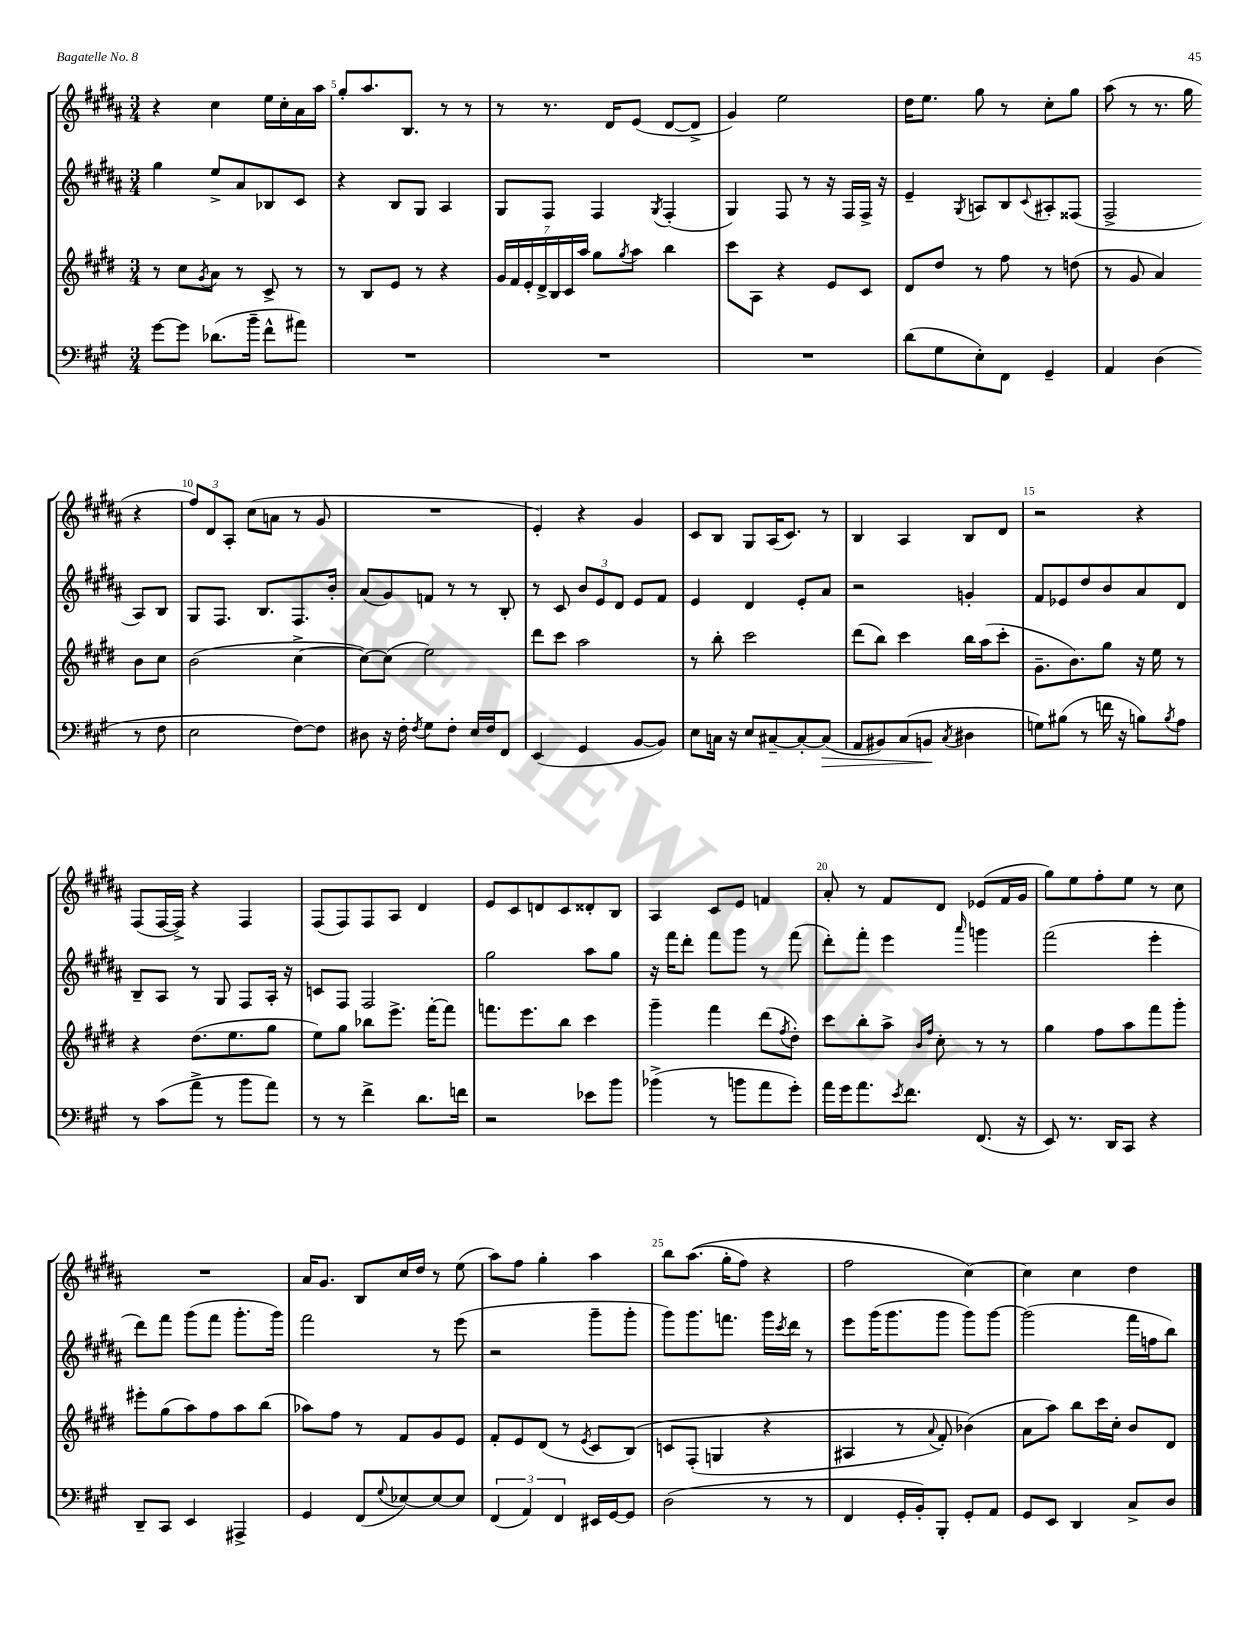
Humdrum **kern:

**kern	**kern	**kern	**kern
*staff4	*staff3	*staff2	*staff1
*clefF4	*clefG2	*clefG2	*clefG2
*k[f#c#g#]	*k[f#c#g#d#]	*k[f#c#g#d#a#]	*k[f#c#g#d#a#]
*M3/4	*M3/4	*M3/4	*M3/4
[8g#\L	8r	4gg#\	4r
8g#\]J	8cc#\L	.	.
.	8qg#/	.	.
(8.d-\L	8a\J	8ee^/L	4cc#\
.	8r	8a#/	.
16b~\Jk	.	.	.
8f#^^\L	8c#^/	8B-/	16ee\LL
.	.	.	16cc#'\
8a#\J)	8r	8c#/J	16a#\
.	.	.	16aa#\JJ
=	=	=	=
2.r	8r	4r	8gg#'/L
.	8B/L	.	8.aa#/
.	8e/J	8B/L	.
.	.	.	8.B/J
.	8r	8G#/J	.
.	4r	4A#/	8r
.	.	.	8r
=	=	=	=
2.r	28g#/LL	8G#/L	8r
.	28f#/	.	.
.	28e'/	.	.
.	28d#^/	.	.
.	.	8F#/J	8.r
.	28B/	.	.
.	28c#/	.	.
.	28aa/JJ	.	.
.	8gg#\L	4F#/	.
.	.	.	16d#/LK
.	8qgg#/	.	.
.	8aa\J	.	(8e/J
.	.	8qG#/	.
.	4bb\	(4F#'/	[8d#/L
.	.	.	8d#^/]J
=	=	=	=
2.r	8ccc#\L	4G#/)	4g#/)
.	8A\J	.	.
.	4r	8F#/	2ee\
.	.	8r	.
.	8e/L	16r	.
.	.	16F#/LL	.
.	8c#/J	16F#^/JJ	.
.	.	16r	.
=	=	=	=
(8d\L	8d#/L	4e~/	16dd#\LK
.	.	.	8.ee\J
8G#\	8dd#/J	.	.
.	.	8qG#/	.
8E'\)	8r	8A/L	8gg#\
8FF#\J	8ff#\	8B/	8r
.	.	8qqc#/	.
4GG#~/	8r	8A#'/	8cc#'\L
.	(8dd\	(8F##/J	8gg#\J
=	=	=	=
4AA/	8r	2F#^/	(8aa#\
.	8g#/	.	8r
(4D\	4a/)	.	8.r
.	.	.	16gg#\
8r	8b\L	8A#/L)	4r
8F#\	8cc#\J	8B/J	.
=	=	=	=
2E\	(2b\	8G#/L	12ff#/L)
.	.	.	12d#/
.	.	8.F#/J	.
.	.	.	12A#'/J
.	.	.	(8cc#\L
.	.	8.B/L	.
.	.	.	8a\J
[8F#\L)	[4cc#^\	8.F#/	8r
8F#\]J	.	.	8g#/
.	.	16b'/Jk	.
=	=	=	=
8D#\	8cc#\_L)	(8a#/L	2.r
16r	(8cc#\]J	8g#/)	.
16F#'\	.	.	.
8qF#/	.	.	.
8G#\L	2ee\)	8f/J	.
8F#'\J	.	8r	.
16E/LL	.	8r	.
16F#/J	.	.	.
8FF#/J	.	8B'/	.
=	=	=	=
(4EE/	8ddd#\L	8r	4e'/)
.	8ccc#\J	8c#/	.
4GG#/	2aa\	12b/L	4r
.	.	12e/	.
.	.	12d#/J	.
[8BB/L	.	8e/L	4g#/
8BB/]J)	.	8f#/J	.
=	=	=	=
8E\L	8r	4e/	8c#/L
16C\Jk	8bb'\	.	8B/J
16r	.	.	.
8E/L	2ccc#\	4d#/	8G#/L
[8C#~/	.	.	(16A#/K
.	.	.	8.c#/J)
8C#'/_	.	8e'/L	.
(8C#/]J	.	8a#/J	8r
=	=	=	=
8AA/L	(8ddd#\L	2r	4B/
8BB#/)	8bb\J)	.	.
(8C#/	4ccc#\	.	4A#/
8BB/J	.	.	.
8qC#/	.	.	.
4D#\	16bb\LL	4g'/	8B/L
.	(16aa\J	.	.
.	8ccc#'\J	.	8d#/J
=	=	=	=
8G\L)	8.g#~\L	8f#/L	2r
(8B#\J	.	8e-/	.
.	8.b\)	.	.
8r	.	8dd#/	.
16f\	8gg#\J	8b/	.
16r	.	.	.
8B\L)	16r	8a#/	4r
.	16ee\	.	.
8qB/	.	.	.
8A\J	8r	8d#/J	.
=	=	=	=
8r	4r	8B~/L	(8F#/L
(8c#\L	.	8A#/J	[16F#/L
.	.	.	16F#^/]JJ)
8a^\J	(8.dd#\L	8r	4r
8r	.	8G#/	.
.	8.ee\	.	.
8b\L	.	8F#/L	4F#/
8a\J)	8gg#\J	16A#'/Jk	.
.	.	16r	.
=	=	=	=
8r	8ee\L)	8c/L	(8F#/L
8r	8gg#\J	8F#/J	8F#/)
4f#^\	8bb-\L	2F#/	8F#/
.	8.eee^\J	.	8A#/J
8.d\L	.	.	4d#/
.	[16fff#'\LK	.	.
.	8fff#\]J	.	.
16f\Jk	.	.	.
=	=	=	=
2r	8.fff\L	2gg#\	8e/L
.	.	.	8c#/
.	8.eee\	.	.
.	.	.	8d/
.	8bb\J	.	8c#/
8e-\L	4ccc#\	8aa#\L	8d##'/
8b\J	.	8gg#\J	8B/J
=	=	=	=
(4b-^\	4ggg#~\	16r	4A#/
.	.	16fff#\LK	.
.	.	8ddd#'\J	.
8r	4fff#\	8fff#\L	8c#/L
8b\L	.	8ggg#\J	8e/J
8a\	(8ddd#\L	8r	4f/
.	8qff#/	.	.
8g#'\J)	8dd#'\J)	(8fff#\	.
=	=	=	=
16a\LL	8ccc#\L	8ddd#'\L)	8a#'/
16g#\J	.	.	.
8.a\	8bb'\	8fff#'\J	8r
.	8aa^\J	4eee\	8f#/L
8qe/	.	.	.
8.f#\J	.	.	.
.	16qqb/LL	.	.
.	16qqff#/JJ	.	.
.	8cc#'\	.	8d#/J
.	.	16qqaaa#/	.
(8.FF#/	8r	4ggg\	(8e-/L
.	8r	.	16f#/L
16r	.	.	16g#/JJ
=	=	=	=
8EE/)	4gg#\	(2fff#\	8gg#\L)
8.r	.	.	8ee\
.	8ff#\L	.	8ff#'\
16DD/LK	.	.	.
8CC#/J	8aa\	.	8ee\J
4r	8fff#\	4eee'\	8r
.	8ggg#'\J	.	8cc#\
=	=	=	=
8DD~/L	8eee#'\L	8ddd#\L)	2.r
8CC#/J	(8gg#\	8fff#\J	.
4EE/	8aa\)	(8ggg#\L	.
.	8ff#\	8fff#\J	.
4AAA#^/	8aa\	8.ggg#'\L	.
.	(8bb\J	.	.
.	.	16ggg#\Jk)	.
=	=	=	=
4GG#/	8aa-\L)	2fff#\	16a#/LK
.	.	.	8.g#/J
.	8ff#\J	.	.
(8FF#/L	8r	.	8B/L
8qqG#/	.	.	.
[8E-/)	8f#/L	.	16cc#/L
.	.	.	16dd#/JJ
8E-/_	8g#/	8r	8r
8E-/]J	8e/J	(8eee\	(8ee\
=	=	=	=
(6FF#/	8f#'/L	2r	8aa#\L)
.	8e/	.	8ff#\J
6AA/)	.	.	.
.	(8d#/J	.	4gg#'\
6FF#/	.	.	.
.	8r	.	.
.	8qe/	.	.
16EE#/LL	8c#/L	8ggg#~\L	4aa#\
[16GG#/J	.	.	.
8GG#/]J	&(8B/J)	8ggg#'\J	.
=	=	=	=
(2D\	8c/L	8ggg#\L)	8bb\L
.	(8F#'/J	8.ggg#\	&((8.aa#\J
.	4G/	.	.
.	.	8.fff\J	16gg#'\LK
.	.	.	8ff#\J)
8r	4r	16ggg#\LL	4r
.	.	8qccc#/	.
.	.	16ddd#\JJ	.
8r	.	8r	.
=	=	=	=
4FF#/	4A#/	8eee\L	2ff#\
.	.	(16ggg#\K	.
.	.	8.ggg#\	.
16GG#'/LL	8r	.	.
16BB'/J)	.	.	.
.	8qqa/	.	.
8BBB'/J	8f#'/)	8ggg#\J	.
8GG#'/L	(4b-\&)	8ggg#\L)	[4cc#\&)
8AA/J	.	[8ggg#\J	.
=	=	=	=
8GG#/L	8a\L	(2ggg#\]	4cc#\]
8EE/J	8aa\J)	.	.
4DD/	8bb\L	.	4cc#\
.	16ccc#\L	.	.
.	16cc#'\JJ	.	.
8C#^/L	8b/L	16fff#\LL	4dd#\
.	.	16ff\J	.
8D/J	8d#/J	8bb\J)	.
==	==	==	==
*-	*-	*-	*-
